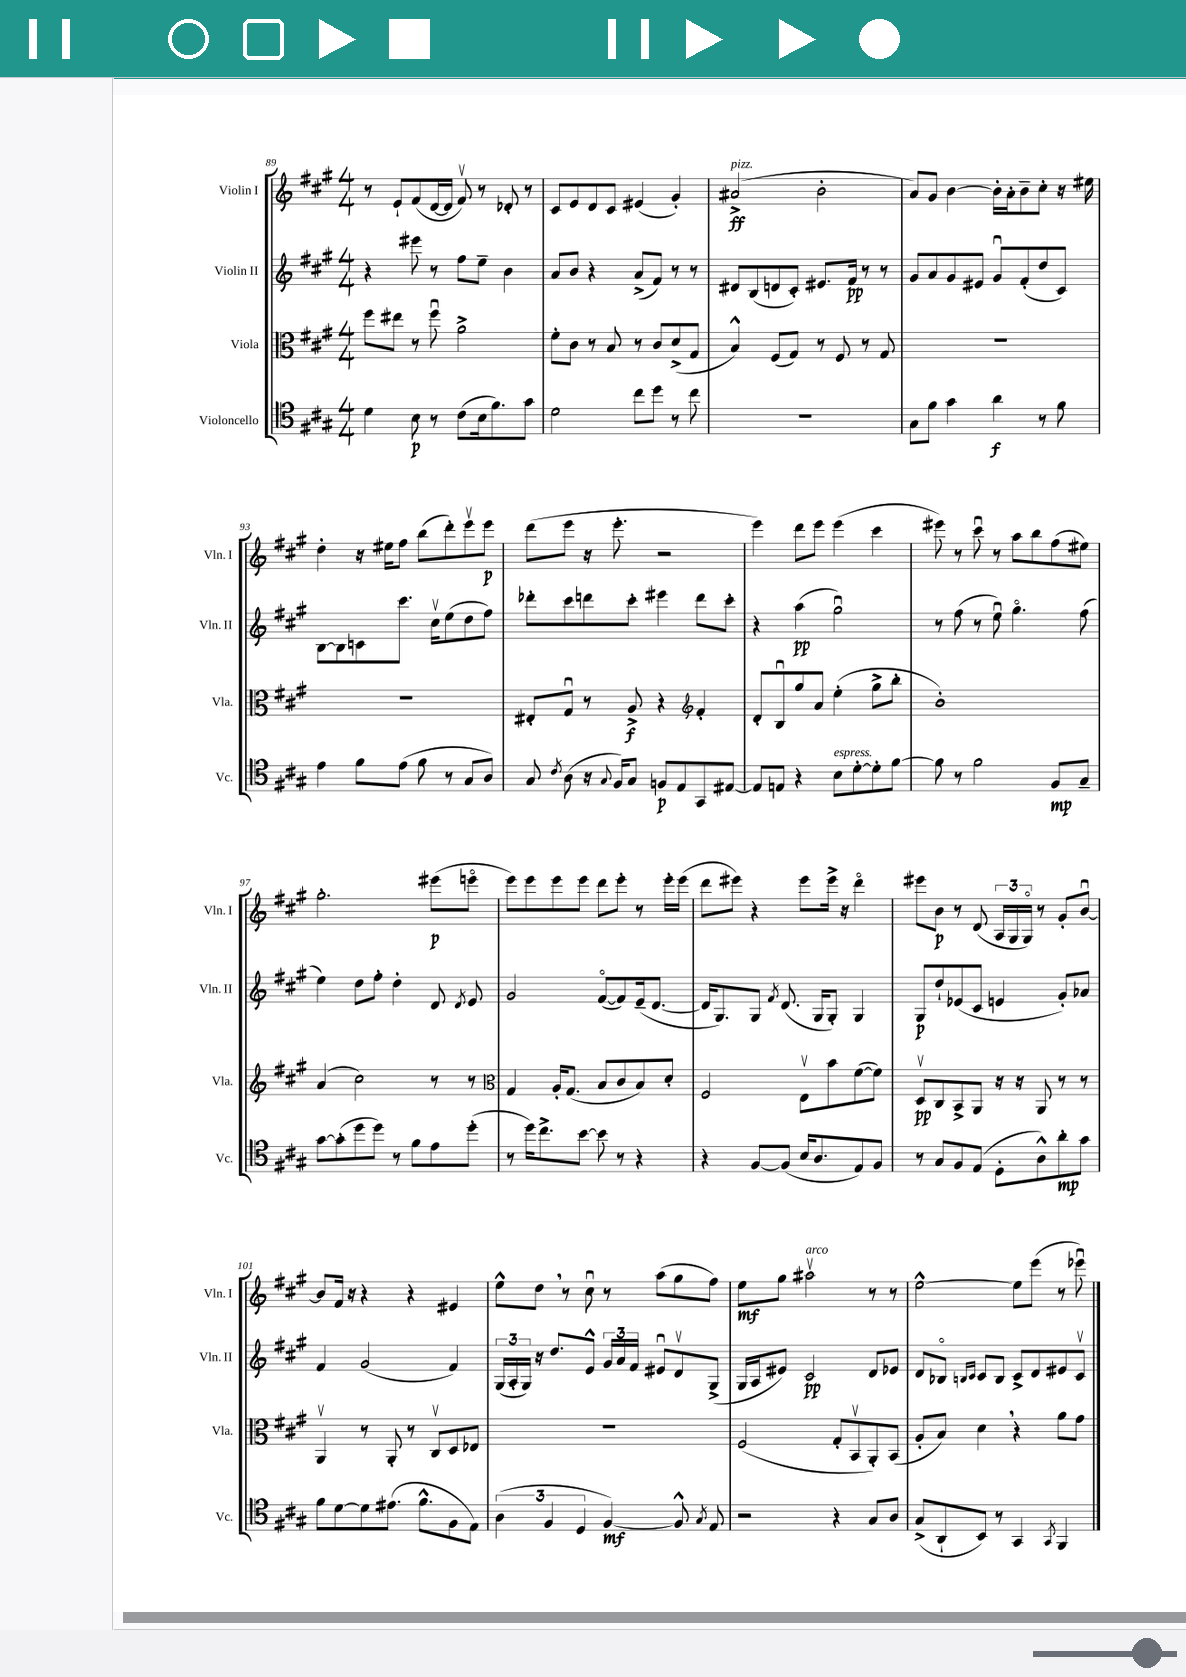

**kern	**dynam	**kern	**dynam	**kern	**dynam	**kern	**dynam
*part4	*part4	*part3	*part3	*part2	*part2	*part1	*part1
*staff4	*staff4	*staff3	*staff3	*staff2	*staff2	*staff1	*staff1
*I"Violoncello	*	*I"Viola	*	*I"Violin II	*	*I"Violin I	*
*I'Vc.	*	*I'Vla.	*	*I'Vln. II	*	*I'Vln. I	*
*clefC4	*	*clefC3	*	*clefG2	*	*clefG2	*
*k[f#c#g#]	*	*k[f#c#g#]	*	*k[f#c#g#]	*	*k[f#c#g#]	*
*M4/4	*	*M4/4	*	*M4/4	*	*M4/4	*
=89	=89	=89	=89	=89	=89	=89	=89
4d\	.	8ff#\L	.	4r	.	8r	.
.	.	8ee#X\J	.	.	.	8e`/L	.
8B\	p	8r	.	8eee#X\	.	(8f#/	.
8r	.	8ff#u\	.	8r	.	[16d/L	.
.	.	.	.	.	.	16d/JJ]	.
(8c#\L	.	2a^\	.	8ff#\L	.	8f#v/)	.
16B\k	.	.	.	8ee~\J	.	8r	.
8.f#\)	.	.	.	.	.	.	.
.	.	.	.	4b\	.	8d-X'/	.
8g#\J	.	.	.	.	.	8r	.
=90	=90	=90	=90	=90	=90	=90	=90
2d\	.	8f#'\L	.	8a/L	.	8c#/L	.
.	.	8c#\J	.	8b/J	.	8e/	.
.	.	8r	.	4r	.	8d/	.
.	.	8B/	.	.	.	8c#/J	.
8cc#\L	.	8r	.	(8a^/L	.	(4e#X/	.
8dd\J	.	8c#/L	.	8f#/J)	.	.	.
8r	.	(8d^/	.	8r	.	4g#'/)	.
8cc#\	.	8G#/J	.	8r	.	.	.
=91	=91	=91	=91	=91	=91	=91	=91
!	!	!	!	!	!	!LO:TX:a:i:t=pizz.	!
1r	.	4B^^/)	.	8d#X/L	.	(2a#X^/	ff
.	.	.	.	(8B/	.	.	.
.	.	(8F#/L	.	8dn/	.	.	.
.	.	8G#/J)	.	8c#'/J)	.	.	.
.	.	8r	.	8.e#X/L	.	2b'\	.
.	.	8F#/	.	.	.	.	.
.	.	.	.	16f#/Jk	pp	.	.
.	.	8r	.	8r	.	.	.
.	.	8G#/	.	8r	.	.	.
=92	=92	=92	=92	=92	=92	=92	=92
8G#\L	.	1r	.	8g#/L	.	8a/L)	.
8f#\J	.	.	.	8a/	.	8g#/J	.
4g#\	.	.	.	8g#/	.	[4b\	.
.	.	.	.	8e#X/J	.	.	.
4a\	f	.	.	8g#u/L	.	16b'\LL]	.
.	.	.	.	.	.	16a'\J	.
.	.	.	.	(8f#'/	.	8b~\	.
8r	.	.	.	8dd/	.	8cc#'\J	.
8f#\	.	.	.	8c#/J)	.	16r	.
.	.	.	.	.	.	16ee#X\	.
!!LO:LB:g=z
=93	=93	=93	=93	=93	=93	=93	=93
4e\	.	1r	.	[8B\L	.	4dd'\	.
.	.	.	.	8B\]	.	.	.
8f#\L	.	.	.	8cn\	.	16r	.
.	.	.	.	.	.	16ee#X\KL	.
(8e\J	.	.	.	8.ccc#\J	.	8ff#\J	.
8f#\	.	.	.	.	.	(8bb\L	.
.	.	.	.	16cc#v\KL	.	.	.
8r	.	.	.	(8ee\	.	8ddd'\)	.
8G#/L	.	.	.	8dd\	.	8eeev\	.
8A/J)	.	.	.	8ff#\J)	.	8eee\J	p
=94	=94	=94	=94	=94	=94	=94	=94
8G#/	.	8E#X'/L	.	8ddd-X'\L	.	(8ddd\L	.
8qc#/	.	.	.	.	.	.	.
(8A\	.	8G#u/J	.	8ccc#\	.	8eee\J	.
16r	.	8r	.	8dddn\	.	16r	.
8qqG#/	.	.	.	.	.	.	.
16F#/KL)	.	.	.	.	.	8.eee'\	.
8G#/J	.	8A^/	f	8ccc#'\J	.	.	.
8Fn/L	p	4r	.	4eee#X\	.	2r	.
8E/	.	.	.	.	.	.	.
*	*	*clefG2	*	*	*	*	*
8GG#/	.	4f#'/	.	8ddd\L	.	.	.
[8E#X/J	.	.	.	8ccc#'\J	.	.	.
=95	=95	=95	=95	=95	=95	=95	=95
8E#/L]	.	8d'/L	.	4r	.	4eee\)	.
8En/J	.	8Bu/	.	.	.	.	.
4r	.	8gg#/	.	(4aa\	pp	8ddd\L	.
.	.	8a/J	.	.	.	8eee\J	.
!LO:TX:a:i:t=espress.	!	!	!	!	!	!	!
8B\L	.	(4ee'\	.	2gg#u\)	.	(4eee\	.
[8d'\	.	.	.	.	.	.	.
8d'\]	.	8gg#^\L	.	.	.	4ccc#\	.
[8f#\J	.	8bb'\J	.	.	.	.	.
=96	=96	=96	=96	=96	=96	=96	=96
8f#\]	.	1b')	.	8r	.	8eee#X\)	.
8r	.	.	.	(8ff#\	.	8r	.
2f#\	.	.	.	8r	.	8ccc#u\	.
.	.	.	.	8eeu\)	.	8r	.
.	.	.	.	4.gg#\	.	8aa\L	.
.	.	.	.	.	.	8bb\	.
8F#/L	mp	.	.	.	.	(8ff#\	.
8G#~/J	.	.	.	(8ff#\	.	8ee#X\J)	.
!!LO:LB:g=z
=97	=97	=97	=97	=97	=97	=97	=97
[8g#\L	.	(4a/	.	4ee\)	.	2.gg#'\	.
(8g#'\]	.	.	.	.	.	.	.
8dd\	.	2cc#\)	.	8dd\L	.	.	.
8dd\J)	.	.	.	8ff#'\J	.	.	.
8r	.	.	.	4dd'\	.	.	.
8f#\L	.	.	.	.	.	.	.
8e\	.	8r	.	8d/	.	(8eee#X\L	p
.	.	.	.	8qd/	.	.	.
(8dd'\J	.	8r	.	8e/	.	8eeen\J	.
=98	=98	=98	=98	=98	=98	=98	=98
*	*	*clefC3	*	*	*	*	*
8r	.	4G#/	.	2g#/	.	8eee\L)	.
16dd\KL)	.	.	.	.	.	8eee\	.
8.cc#^\	.	.	.	.	.	.	.
.	.	16A'/KL	.	.	.	8eee\	.
.	.	(8.G#/J	.	.	.	.	.
[8b\J	.	.	.	.	.	8eee\J	.
8b\]	.	8B/L	.	([8f#/L	.	8ddd\L	.
8r	.	8c#/	.	8f#/])	.	8eee'\J	.
4r	.	8B/)	.	(16e~/k	.	8r	.
.	.	.	.	[8.d/J	.	.	.
.	.	8d'/J	.	.	.	16eee'\LL	.
.	.	.	.	.	.	(16eee\JJ	.
=99	=99	=99	=99	=99	=99	=99	=99
4r	.	2F#/	.	16d/KL]	.	8ddd\L	.
.	.	.	.	8.G#/)	.	.	.
.	.	.	.	.	.	8eee#X\J)	.
[8F#/L	.	.	.	8G#/J	.	4r	.
.	.	.	.	8qf#/	.	.	.
(8F#/J]	.	.	.	(8.d/	.	.	.
16B/KL	.	8Ev\L	.	.	.	8eee#\L	.
8.A/	.	.	.	16G#/KL	.	.	.
.	.	8b\	.	8G#'/J)	.	16eee#^\Jk	.
.	.	.	.	.	.	16r	.
8E/)	.	([8f#\	.	4G#/	.	4ddd\	.
8F#/J	.	8f#\J])	.	.	.	.	.
=100	=100	=100	=100	=100	=100	=100	=100
8r	.	8Dv/L	pp	8G#/L	p	8eee#X\L	.
8G#/L	.	8C#/	.	8dd`/	.	8b\J	p
8F#/	.	8BB^/	.	(8e-X/	.	8r	.
(8E/J	.	8AA/J	.	8c#/J	.	(8d/	.
8D'\L	.	16r	.	4en/	.	24A/LL	.
.	.	.	.	.	.	24G#/	.
.	.	16r	.	.	.	.	.
.	.	.	.	.	.	24G#/JJ)	.
8A^^\)	.	8AA/	.	.	.	8r	.
8a'\	mp	8r	.	8g#'/L)	.	8g#'/L	.
8g#\J	.	8r	.	8a-X/J	.	[8bu/J	.
!!LO:LB:g=z
=101	=101	=101	=101	=101	=101	=101	=101
8f#\L	.	4AAv/	.	4f#/	.	8b/L]	.
[8d\	.	.	.	.	.	16f#/Jk	.
.	.	.	.	.	.	16r	.
8d\]	.	8r	.	(2g#/	.	4r	.
(8.e#X\J	.	8AA'/	.	.	.	.	.
.	.	8r	.	.	.	4r	.
8.f#^^\L	.	.	.	.	.	.	.
.	.	8C#v/L	.	.	.	.	.
8F#\	.	8D/	.	4f#/)	.	4e#X/	.
8E\J)	.	8E-X/J	.	.	.	.	.
=102	=102	=102	=102	=102	=102	=102	=102
(6A\	.	1r	.	(24G#/LL	.	8ee^^\L	.
.	.	.	.	24A'/	.	.	.
.	.	.	.	24G#/JJ)	.	.	.
.	.	.	.	16r	.	8dd,\J	.
6F#/	.	.	.	.	.	.	.
.	.	.	.	8.dd/L	.	.	.
.	.	.	.	.	.	8r	.
6D/	.	.	.	.	.	.	.
.	.	.	.	8e^^/J	.	8cc#u\	.
[4F#/)	mf	.	.	24g#/LL	.	8r	.
.	.	.	.	24a/	.	.	.
.	.	.	.	24f#/JJ	.	.	.
.	.	.	.	8e#Xu/L	.	(8aa\L	.
8F#^^/]	.	.	.	8dv/	.	8gg#\	.
8qG#/	.	.	.	.	.	.	.
8E/	.	.	.	(8G#^/J	.	8ff#\J)	.
=103	=103	=103	=103	=103	=103	=103	=103
2r	.	(2F#/	.	16G#/LL	.	8ee\L	mf
.	.	.	.	16A/J	.	.	.
.	.	.	.	8e#X/J)	.	8gg#\J	.
!	!	!	!	!	!	!LO:TX:a:i:t=arco	!
.	.	.	.	2c#/	pp	2aa#Xv\	.
4r	.	8G#'/L	.	.	.	.	.
.	.	8BBv/	.	.	.	.	.
8G#/L	.	8AA'/)	.	8d/L	.	8r	.
8A/J	.	(8BB/J	.	8e-X/J	.	8r	.
=104	=104	=104	=104	=104	=104	=104	=104
(8G#^/L	.	8A'/L	.	8d/L	.	[2ee^^\	.
8AA`/	.	8B/J)	.	8B-X/J	.	.	.
.	.	.	.	16qqBn/LL	.	.	.
.	.	.	.	16qqc#/JJ	.	.	.
8BB/J)	.	4d,\	.	8c#/L	.	.	.
8r	.	.	.	8B/J	.	.	.
4GG#/	.	4r	.	8c#^/L	.	8ee\L]	.
.	.	.	.	8d/	.	(8eee\J	.
8qGG#/	.	.	.	.	.	.	.
4FF#/	.	8a\L	.	8e#X/	.	8r	.
.	.	8g#\J	.	8c#v/J	.	8eee-Xu\)	.
==	==	==	==	==	==	==	==
*-	*-	*-	*-	*-	*-	*-	*-
